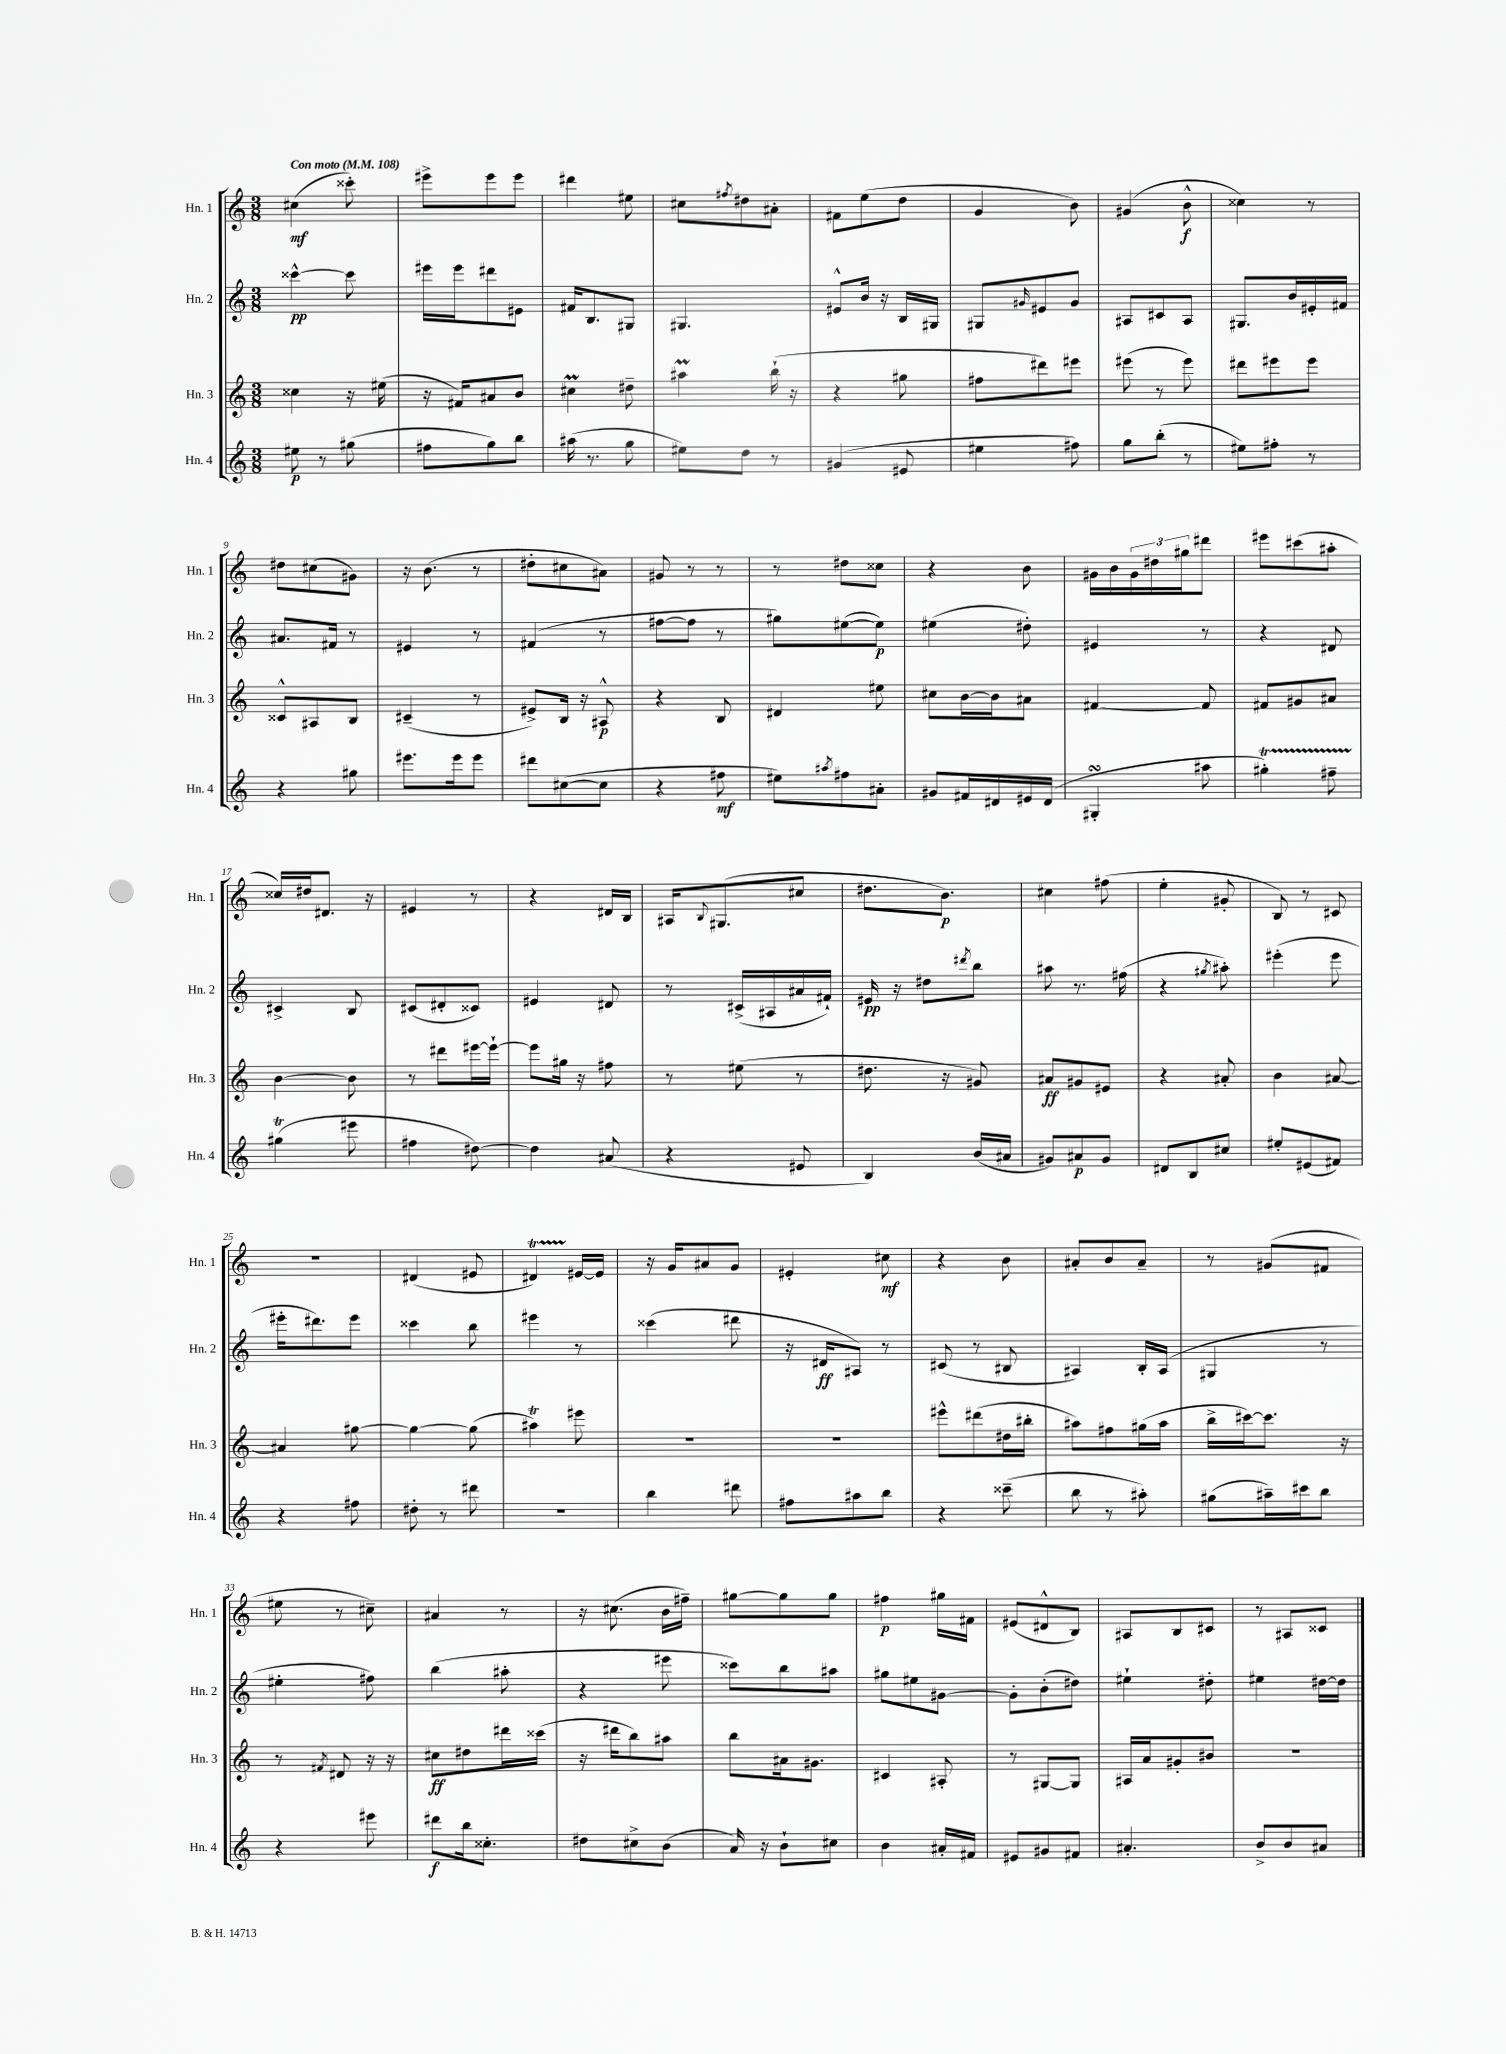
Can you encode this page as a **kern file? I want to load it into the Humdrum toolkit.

**kern	**kern	**kern	**kern
*staff4	*staff3	*staff2	*staff1
*clefG2	*clefG2	*clefG2	*clefG2
*k[]	*k[]	*k[]	*k[]
*M3/8	*M3/8	*M3/8	*M3/8
*MM108	*MM108	*MM108	*MM108
8ee#\	4cc##\	[4ccc##^^\	(4cc#\
8r	.	.	.
(8gg#\	16r	8ccc##\]	8ccc##'\)
.	(16ee#\	.	.
=	=	=	=
8ff#\L	16r	16eee#\LL	8eee#^\L
.	16f#/LK)	16eee#\J	.
8gg\)	8a#/	8ddd#\	8eee#\
8bb\J	8b/J	8e#\J	8eee#\J
=	=	=	=
(16aa#\	4cc#\	16f#/LK	4ddd#\
8.r	.	8.B/	.
8gg\	8dd#~\	8G#/J	8ee#\
=	=	=	=
8ee#\L)	4aa#\	4.G#/	8cc#\L
.	.	.	8qff#/
8dd\J	.	.	8dd#\
8r	(16bb`\	.	8a#'\J
.	16r	.	.
=	=	=	=
(4g#/	4r	8e#^^/L	8f#\L
.	.	16b/Jk	(8ee\
.	.	16r	.
8e#/	8gg#\	16B/LL	8dd\J
.	.	16G#/JJ	.
=	=	=	=
4ee#\	8ff#\L	8G#/L	4g/
.	.	16qqg#/	.
.	8ddd#\)	8e#/	.
8ff#\)	8eee#\J	8g#/J	8b\)
=	=	=	=
8gg\L	(8eee#\	8A#/L	(4g#/
(8bb'\J	8r	8c#/	.
8r	8eee#\)	8A#/J	8b^^\
=	=	=	=
8ee#\L)	8ddd#\L	8.G#/L	4cc##\)
8ff#'\J	8eee#\	.	.
.	.	16b/L	.
8r	8eee#\J	16e#'/	8r
.	.	16f#/JJ	.
=	=	=	=
4r	8c##^^/L	8.a#/L	8dd#\L
.	8A#/	.	(8cc#\
.	.	16f#/Jk	.
8gg#\	8B/J	8r	8g#\J)
=	=	=	=
8.eee#\L	(4c#~/	4e#/	16r
.	.	.	(8.b\
16eee#\k	.	.	.
8eee#\J	8r	8r	8r
=	=	=	=
8ddd#\L	8e#^/L)	(4f#/	8dd#'\L
([8cc#\	16B/Jk	.	8cc#\
.	16r	.	.
8cc#\]J	8A#^^/	8r	8a#\J)
=	=	=	=
4r	4r	[8ff#\L	8g#/
.	.	8ff#\]J	8r
8ff#\	8B/	8r	8r
=	=	=	=
8ee#\L)	4d#/	8gg#\L)	8r
8qaa#/	.	.	.
8ff#\	.	([8ee#\	8dd#\L
8a#'\J	8ee#\	8ee#\]J)	8cc##\J
=	=	=	=
8g#/L	8cc#\L	(4ee#\	4r
16f#/L	[16b\L	.	.
16d#/	16b\]J	.	.
16e#/	8a#\J	8dd#'\)	8b\
(16d#/JJ	.	.	.
=	=	=	=
4G#'/	[4f#/	4e#/	16g#\LL
.	.	.	16b\
.	.	.	24g#\
.	.	.	24dd#\
.	.	.	24gg#\J
8aa#\	8f#/]	8r	8ddd#\J
=	=	=	=
4gg#'\)	8f#/L	4r	8eee#\L
.	8g#/	.	(8ccc#\
8ff#~\	8a#/J	8d#/	8aa#'\J
=	=	=	=
(4gg#\	[4b\	4c#^/	16cc##/LL)
.	.	.	16dd#/J
.	.	.	8.d#/J
8eee#\	8b\]	8B/	.
.	.	.	16r
=	=	=	=
4ff#\	8r	(8c#/L	4e#/
.	8ddd#\L	8d#'/	.
[8dd#\)	[16eee#\L	8c##/J)	8r
.	16eee#`\_JJ	.	.
=	=	=	=
4dd#\]	8eee#\]L	4e#/	4r
.	16gg#\Jk	.	.
.	16r	.	.
(8a#/	8ff#\	8d#/	16d#/LL
.	.	.	16B/JJ
=	=	=	=
4r	8r	8r	16A#/LK
.	.	.	8qqB/
.	.	.	(8.G#/
.	(8ee#\	(16c#^/LL	.
.	.	16A#/	.
8e#/	8r	16a#/	8cc#/J
.	.	16f#`/JJ)	.
=	=	=	=
4B/)	8.dd#\	16e#/	8.dd#\L
.	.	16r	.
.	.	8dd#\L	.
.	16r	.	8.b\J)
.	.	8qddd#/	.
(16b/LL	8g#/)	8bb\J	.
16a#/JJ	.	.	.
=	=	=	=
8g#/L)	8a#/L	8aa#\	4cc#\
8a#/	8g#/	8.r	.
8g#/J	8e#/J	.	(8ff#\
.	.	(16ff#\	.
=	=	=	=
8d#/L	4r	4r	4ee'\
8B/	.	.	.
.	.	8qgg#/	.
8cc#/J	8a#'/	8aa#'\)	8g#'/
=	=	=	=
8ee#'/L	4b\	(4eee#'\	8B/)
(8e#/	.	.	8r
8f#/J)	[8a#/	8eee#\	8c#/
=	=	=	=
4r	4a#/]	16eee#'\LK	4.r
.	.	8.ddd#\)	.
8ff#\	[8gg#\	8eee#\J	.
=	=	=	=
8dd#'\	4gg#\_	4ccc##\	(4d#/
8r	.	.	.
8ddd#\	(8gg#\]	8bb\	8e#/
=	=	=	=
4.r	4aa#\)	4eee#\	4d#/)
.	8eee#\	8r	[16e#/LL
.	.	.	16e#/]JJ
=	=	=	=
4bb\	4.r	(4ccc##\	16r
.	.	.	16g/LK
.	.	.	8a#/
8ddd#\	.	8ddd#\	8g/J
=	=	=	=
8ff#\L	4.r	16r	4e#'/
.	.	16d#/LK	.
8aa#\	.	8A#/J)	.
8bb\J	.	8r	8cc#\
=	=	=	=
4r	8eee#^^\L	(8c#/	4r
.	(8ddd#\	8r	.
(8ccc##~\	16dd#\L	8B#/	8b\
.	16bb#'\JJ	.	.
=	=	=	=
8bb\	8aa#\L)	4A#/)	8a#'/L
8r	8ff#\	.	8b/
8aa#'\)	(16gg#\L	16B'/LL	8a#~/J
.	16aa#\JJ	(16A#/JJ	.
=	=	=	=
(8gg#\L	16bb^\LL	4G#/	8r
.	[16ccc#\J)	.	.
16aa#~\L)	8.ccc#\]J	.	(8g#/L
16ccc#\J	.	.	.
8bb\J	.	8r	8f#/J
.	16r	.	.
=	=	=	=
4r	8r	4ee#'\	8ee#\
.	8qf#/	.	.
.	8d#/	.	8r
8eee#\	16r	8ff#\)	8cc#~\)
.	16r	.	.
=	=	=	=
8ddd#\L	8cc#\L	(4bb\	4a#/
16bb\k	8dd#\	.	.
8.cc##'\J	.	.	.
.	16ddd#\L	8aa#'\	8r
.	(16ccc##\JJ	.	.
=	=	=	=
8dd#\L	16r	4r	16r
.	16ddd#\LK	.	(8.cc#\
8cc#^\	8bb\)	.	.
(8b\J	8aa#\J	8eee#\	16b\LL
.	.	.	16ff#~\JJ)
=	=	=	=
16a/)	8bb\L	8ccc##\L)	[8gg#\L
16r	.	.	.
8b`\L	16a#\k	8bb\	8gg#\]
.	8.g#\J	.	.
8cc#\J	.	8aa#\J	8gg#\J
=	=	=	=
4b\	4c#/	8gg#\L	4ff#\
.	.	8ee#\	.
16a#'/LL	8A#'/	[8g#\J	16gg#\LL
16f#/JJ	.	.	16f#\JJ
=	=	=	=
8e#/L	8r	8g#'\]L	(8e#/L
8g#/	[8G#/L	(8b'\	8d#^^/
8f#/J	8G#/]J	8dd#\J)	8B/J)
=	=	=	=
4.a#'/	16A#/LL	4ee#`\	8A#/L
.	16a/J	.	.
.	8g#'/	.	8B/
.	8b#/J	8dd#'\	8c#/J
=	=	=	=
8b^/L	4.r	4ee#\	8r
8b/	.	.	8A#/L
8a#/J	.	[16dd#\LL	8c##/J
.	.	16dd#\]JJ	.
==	==	==	==
*-	*-	*-	*-
